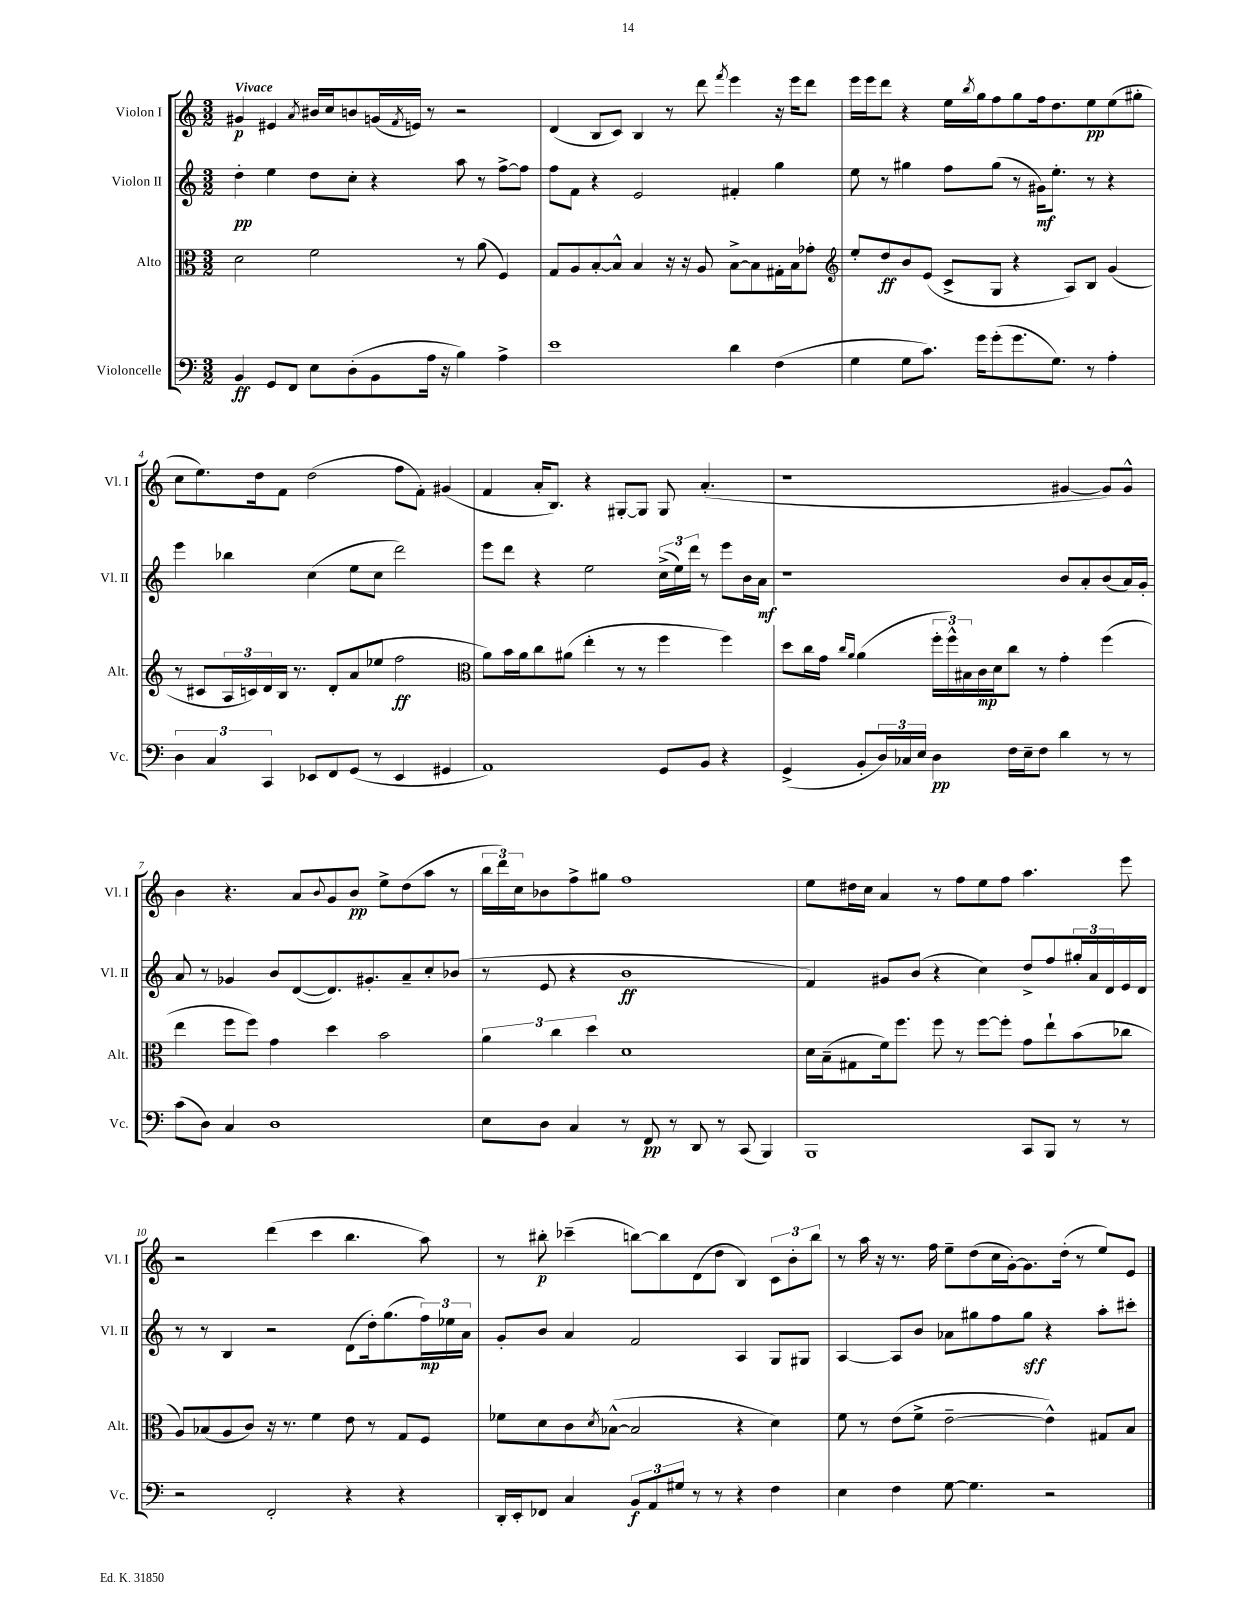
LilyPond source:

<<
\new StaffGroup <<
\new Staff = "s0" \with { instrumentName = "Violon I" shortInstrumentName = "Vl. I" } {
    \clef treble \key c \major \numericTimeSignature \time 3/2 \tempo "Vivace"
    gis'4\p eis'4 \acciaccatura { a'8 } bis'16 c''16 b'8 g'16( \acciaccatura { f'8 } e'16) r8 r2 |
    d'4( b8 c'8) b4 r8 d'''8 \acciaccatura { f'''8 } e'''4 r16 e'''16 d'''8 |
    e'''16 e'''16 d'''8 r4 e''16 \acciaccatura { b''8 } g''16 f''8 g''8 f''16 d''8. e''8\pp e''8( gis''8-. |
    c''8 e''8.) d''16 f'8 d''2( f''8 f'8-.) gis'4( |
    f'4 a'16-. b8.) r4 gis8~-. gis8 gis8 a'4.-.( |
    r1 gis'4~ gis'8) gis'8-^ |
    b'4 r4. a'8 \appoggiatura { b'8 } g'8 b'8\pp e''8-> d''8( a''8 r8 |
    \tuplet 3/2 { b''16 d'''16) c''16 } bes'8 f''8-> gis''8 f''1 |
    e''8 dis''16 c''16 a'4 r8 f''8 e''8 f''8 a''4. e'''8 |
    r2 d'''4( c'''4 b''4. a''8) |
    r8 bis''8-.\p ces'''4--( b''8~) b''8 d'8( d''8 b4) \tuplet 3/2 { c'8 b'8-. b''8 } |
    r8 a''16 r16 r8. f''16 e''8-- d''8( c''16 g'16~-.) g'8. d''16-.( r8 e''8) e'8 \bar "|." |
}
\new Staff = "s1" \with { instrumentName = "Violon II" shortInstrumentName = "Vl. II" } {
    \clef treble \key c \major \numericTimeSignature \time 3/2
    d''4-.\pp e''4 d''8 c''8-. r4 a''8 r8 f''8~-> f''8 |
    f''8 f'8 r4 e'2 fis'4-. g''4 |
    e''8 r8 gis''4 f''8 gis''8( r8 gis'16\mf) e''8.-. r8 r4 |
    e'''4 bes''4 c''4( e''8 c''8 d'''2) |
    e'''8 d'''8 r4 e''2 \tuplet 3/2 { c''16->( e''16) d'''16 } r8 e'''8 b'16 a'16\mf |
    r1 b'8 a'8-. b'8( a'16) g'16-. |
    a'8 r8 ges'4 b'8 d'8~( d'8.) gis'8.-. a'8-- c''8-. bes'8( |
    r8 e'8 r4 b'1\ff |
    f'4) gis'8 b'8( r4 c''4) d''8-> f''8 \tuplet 3/2 { gis''16-. a'16 d'16 } e'16 d'16 |
    r8 r8 b4 r2 d'8( d''16-.) g''8.( \tuplet 3/2 { f''16\mp) ees''16 a'16 } |
    g'8-. b'8 a'4 f'2 a4 g8 gis8 |
    a4~ a8 b'8 aes'8 gis''8 f''8 gis''8\sff r4 a''8-. cis'''8-. \bar "|." |
}
\new Staff = "s2" \with { instrumentName = "Alto" shortInstrumentName = "Alt." } {
    \clef alto \key c \major \numericTimeSignature \time 3/2
    d'2 f'2 r8 a'8( f4) |
    g8 a8 b8~-. b8-^ b4 r16 r16 a8 b8~-> b8 gis16-. b16 ges'8-. |
    \clef treble e''8-. d''8\ff b'8 e'8( c'8-> g8 r4 a8) b8 g'4( |
    r8 cis'8 \tuplet 3/2 { a16 c'16) d'16 } b16 r8. d'8-. a'8( ees''8 f''2\ff |
    \clef alto a'8) b'16 a'16 c''8 ais'8( e''4-. r8 r8 f''4 f''4) |
    d''8 c''16 g'16 \grace { c''16 a'16 } a'4( \tuplet 3/2 { f''16-. f''16-^) bis16 } c'16\mp d'16 c''8 r8 g'4-. f''4( |
    e''4 f''8 f''8) g'4 d''4 b'2 |
    \tuplet 3/2 { a'4 c''4 d''4 } d'1 |
    d'16 b16--( gis8 f'16) f''8. f''8 r8 f''8~ f''8-. g'8 e''8-! b'8( ces''8 |
    a8) bes8( a8 c'8) r16 r8. f'4 e'8 r8 g8 f8 |
    fes'8 d'8 c'8 \acciaccatura { d'8 } bes8~-^( bes2 r4 d'4) |
    f'8 r8 e'8( f'8-> e'2~-- e'4-^) gis8 b8 \bar "|." |
}
\new Staff = "s3" \with { instrumentName = "Violoncelle" shortInstrumentName = "Vc." } {
    \clef bass \key c \major \numericTimeSignature \time 3/2
    b,4\ff g,8 f,8 e8 d8-.( b,8 a16 r16 b4) a4-> |
    e'1 d'4 f4( |
    g4 g8 c'8.) g'16 g'8-.( g'8. g8.) r8 a4-. |
    \tuplet 3/2 { d4 c4 c,4 } ees,8 f,8 g,8( r8 ees,4 gis,4 |
    a,1) g,8 b,8 r4 |
    g,4->( b,8-. \tuplet 3/2 { d16) ces16 e16 } d4\pp f16 e16-- f8 d'4 r8 r8 |
    c'8( d8) c4 d1 |
    e8 d8 c4 r8 f,8\pp r8 d,8 r8 c,8( b,,4) |
    b,,1 c,8 b,,8 r8 r8 |
    r2 f,2-. r4 r4 |
    d,16-. e,16-. fes,8 c4 \tuplet 3/2 { b,8\f a,8 gis8 } r8 r8 r4 f4 |
    e4 f4 g8~ g4. r2 \bar "|." |
}
>>
>>
